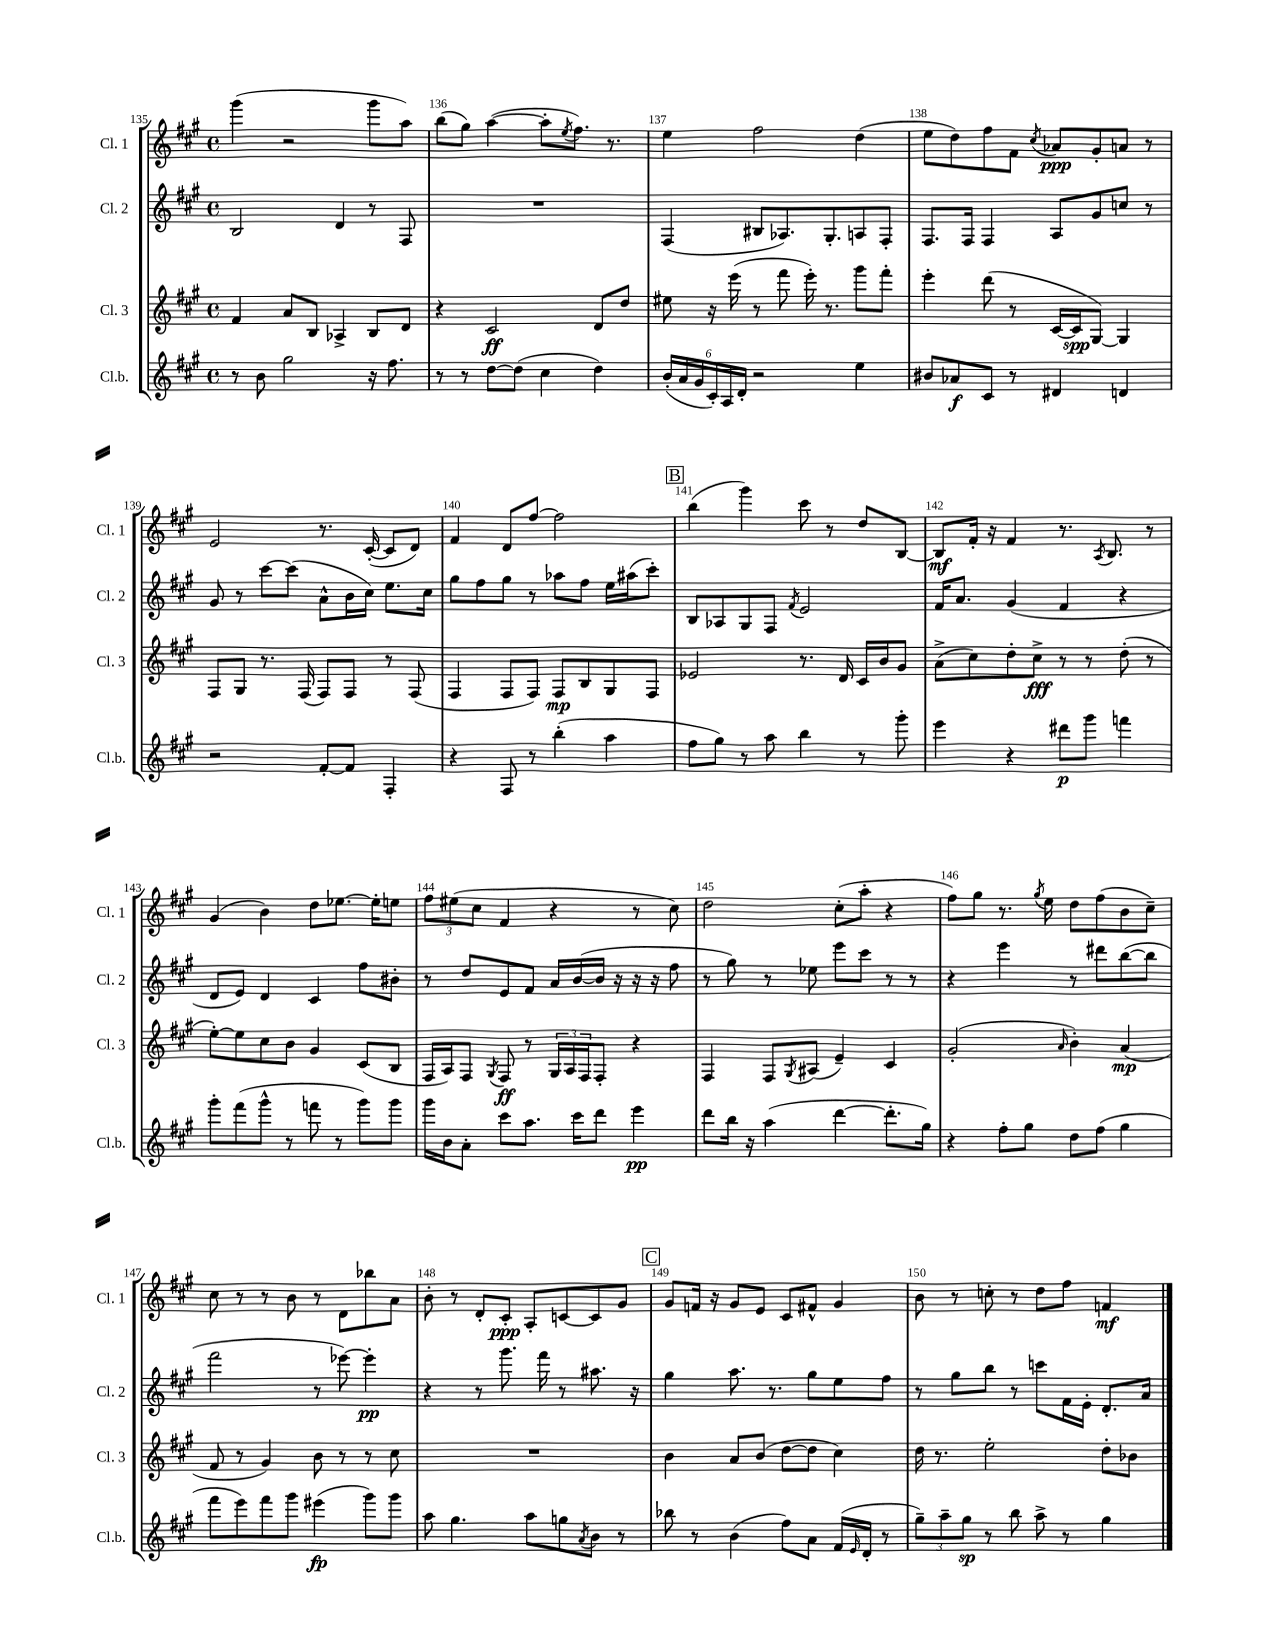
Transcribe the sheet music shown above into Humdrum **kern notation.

**kern	**kern	**kern	**kern
*staff4	*staff3	*staff2	*staff1
*clefG2	*clefG2	*clefG2	*clefG2
*k[f#c#g#]	*k[f#c#g#]	*k[f#c#g#]	*k[f#c#g#]
*M4/4	*M4/4	*M4/4	*M4/4
*met(c)	*met(c)	*met(c)	*met(c)
8r	4f#	2B	(4ggg#
8b	.	.	.
2gg#	8a	.	2r
.	8B	.	.
.	4A-^	4d	.
16r	8B	8r	8ggg#
8.ff#	.	.	.
.	8d	8F#	8aa)
=	=	=	=
8r	4r	1r	(8bb
8r	.	.	8gg#)
[8dd	2c#	.	([4aa
(8dd]	.	.	.
4cc#	.	.	8aa']
.	.	.	8qee
.	.	.	8.ff#)
4dd)	8d	.	.
.	.	.	8.r
.	8dd	.	.
=	=	=	=
(24b'	8ee#	(4F#	4ee
24a	.	.	.
24g#	.	.	.
24c#')	16r	.	.
24A	.	.	.
.	(16eee	.	.
24d'	.	.	.
2r	8r	8B#	2ff#
.	8fff#	8.A-)	.
.	16eee')	.	.
.	8.r	8.G#'	.
4ee	8ggg#	8A	(4dd
.	8fff#'	8F#'	.
=	=	=	=
8b#	4eee'	8.F#	8ee
8a-	.	.	8dd)
.	.	16F#	.
8c#	(8ddd	4F#	8ff#
8r	8r	.	8f#
.	.	.	8qcc#
4d#	[16c#	8A	8a-
.	16c#]	.	.
.	[8G#)	8g#	8g#'
4d	4G#]	8cc	8a
.	.	8r	8r
=	=	=	=
2r	8F#	8g#	2e
.	8G#	8r	.
.	8.r	[8ccc#	.
.	.	(8ccc#]	.
.	(16F#	.	.
[8f#'	8F#)	8a^^	8.r
8f#]	8F#	16b	.
.	.	16cc#)	([16c#'
4F#'	8r	8.ee	8c#]
.	(8F#	.	8d)
.	.	16cc#	.
=	=	=	=
4r	4F#	8gg#	4f#
.	.	8ff#	.
8F#	8F#	8gg#	8d
8r	8F#)	8r	[8ff#
(4bb'	8F#	8aa-	2ff#]
.	8B	8ff#	.
4aa	8G#	16ee	.
.	.	(16aa#	.
.	8F#	8ccc#')	.
=	=	=	=
8ff#	2e-	8B	(4bb
8gg#)	.	8A-	.
8r	.	8G#	4ggg#)
8aa	.	8F#	.
.	.	8qf#	.
4bb	8.r	2e	8ccc#
.	.	.	8r
.	16d	.	.
8r	16c#	.	8dd
.	16b	.	.
8ggg#'	8g#	.	[8B
=	=	=	=
4eee	(8a^	16f#	8B]
.	.	8.a	.
.	8cc#)	.	16f#'
.	.	.	16r
4r	8dd'	(4g#	4f#
.	8cc#^	.	.
8ddd#	8r	4f#	8.r
8ggg#	8r	.	.
.	.	.	8qA
.	.	.	8.B
4fff	(8dd'	4r	.
.	8r	.	8r
=	=	=	=
8ggg#'	[8ee')	8d	(4g#
(8fff#	8ee]	8e)	.
8ggg#^^	8cc#	4d	4b)
8r	8b	.	.
8fff	4g#	4c#	8dd
8r	.	.	[8.ee-
8ggg#)	(8c#	8ff#	.
.	.	.	16ee-']
8ggg#	8B	8b#'	8ee
=	=	=	=
16ggg#	16F#	8r	12ff#
16b	16A)	.	.
.	.	.	(12ee#
8a'	8F#	8dd	.
.	.	.	12cc#
.	8qG#	.	.
8ccc#	8F#	8e	4f#
8.aa	8r	8f#	.
.	24G#	16a	4r
.	24A	.	.
16ccc#	.	([16b	.
.	24F#	.	.
8ddd	8F#'	16b]	.
.	.	16r	.
4eee	4r	16r	8r
.	.	16r	.
.	.	8ff#	8cc#)
=	=	=	=
8ddd	4F#	8r	2dd
16bb	.	8gg#)	.
16r	.	.	.
(4aa	8F#	8r	.
.	8qG#	.	.
.	(8A#	8ee-	.
[4ddd	4e~)	8eee	(8cc#'
.	.	8ccc#	8aa'
8.ddd']	4c#	8r	4r
.	.	8r	.
16gg#)	.	.	.
=	=	=	=
4r	(2g#'	4r	8ff#)
.	.	.	8gg#
8ff#'	.	4eee	8.r
8gg#	.	.	.
.	.	.	8qgg#
.	.	.	16ee
.	16qqa	.	.
8dd	4b')	8r	8dd
(8ff#	.	8ddd#	(8ff#
4gg#	(4a	([8bb	8b
.	.	8bb]	8cc#~)
=	=	=	=
8fff#	8f#	2fff#	8cc#
8eee)	8r	.	8r
8fff#	4g#)	.	8r
8ggg#	.	.	8b
(4eee#	8b	8r	8r
.	8r	[8eee-)	8d
8ggg#)	8r	4eee-']	8bb-
8ggg#	8cc#	.	8a
=	=	=	=
8aa	1r	4r	8b'
4.gg#	.	.	8r
.	.	8r	8d'
.	.	8.ggg#	8c#'
8aa	.	.	8A'
.	.	16fff#	.
8gg	.	8r	[8c
8qa	.	.	.
8b	.	8.aa#	8c]
8r	.	.	8g#
.	.	16r	.
=	=	=	=
8bb-	4b	4gg#	8g#
8r	.	.	16f
.	.	.	16r
(4b	8a	8.aa	8g#
.	(8b	.	8e
.	.	8.r	.
8ff#)	[8dd	.	8c#
8a	8dd]	8gg#	8f#^^
(16f#	4cc#)	8ee	4g#
16qqe	.	.	.
16d'	.	.	.
8r	.	8ff#	.
=	=	=	=
12gg#~)	16dd	8r	8b
.	8.r	.	.
12aa~	.	.	.
.	.	8gg#	8r
12gg#	.	.	.
8r	2ee'	8bb	8cc'
8bb	.	8r	8r
8aa^	.	8ccc	8dd
8r	.	16f#	8ff#
.	.	16e'	.
4gg#	8dd'	8.d'	4f
.	8b-	.	.
.	.	16a	.
==	==	==	==
*-	*-	*-	*-
